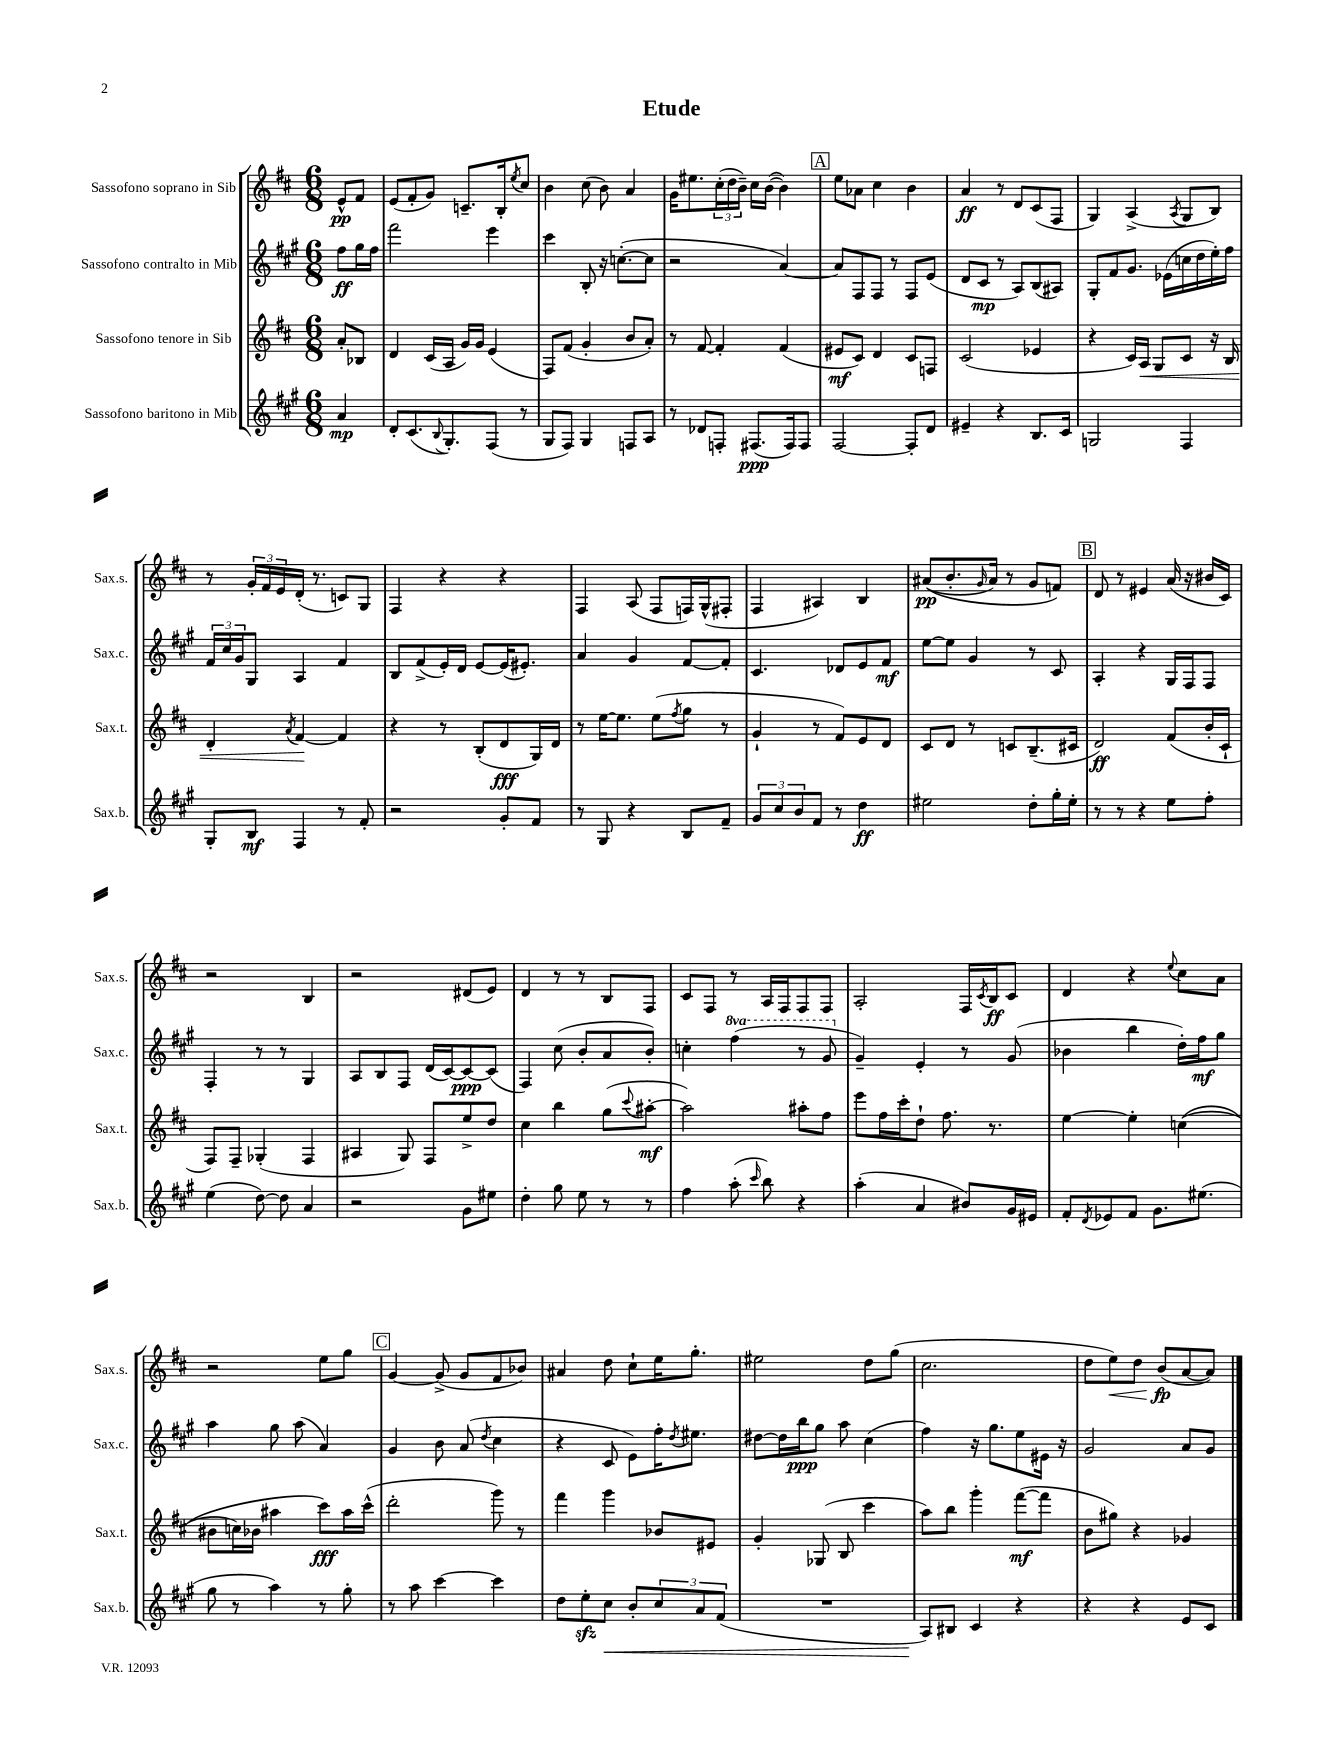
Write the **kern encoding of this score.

**kern	**dynam	**kern	**dynam	**kern	**dynam	**kern	**dynam
*part4	*part4	*part3	*part3	*part2	*part2	*part1	*part1
*staff4	*staff4	*staff3	*staff3	*staff2	*staff2	*staff1	*staff1
*I"Sassofono baritono in Mib	*	*I"Sassofono tenore in Sib	*	*I"Sassofono contralto in Mib	*	*I"Sassofono soprano in Sib	*
*I'Sax.b.	*	*I'Sax.t.	*	*I'Sax.c.	*	*I'Sax.s.	*
*clefG2	*	*clefG2	*	*clefG2	*	*clefG2	*
*k[f#c#g#]	*	*k[f#c#]	*	*k[f#c#g#]	*	*k[f#c#]	*
*M6/8	*	*M6/8	*	*M6/8	*	*M6/8	*
=	=	=	=	=	=	=	=
4a/	mp	8a'/L	.	8ff#\L	ff	8e^^/L	pp
.	.	8B-X/J	.	16gg#\L	.	8f#/J	.
.	.	.	.	16ff#\JJ	.	.	.
=1	=1	=1	=1	=1	=1	=1	=1
8d'/L	.	4d/	.	2fff#\	.	(8e/L	.
(8.c#/	.	.	.	.	.	8f#'/	.
.	.	(16c#/LL	.	.	.	8g/J)	.
8qqB/	.	.	.	.	.	.	.
8.G#'/)	.	16A/JJ	.	.	.	.	.
.	.	16g/LL)	.	.	.	8.cn~/L	.
.	.	16g/JJ	.	.	.	.	.
(8F#/J	.	(4e/	.	4eee\	.	.	.
.	.	.	.	.	.	16B'/k	.
.	.	.	.	.	.	8qee/	.
8r	.	.	.	.	.	8cc#/J	.
=2	=2	=2	=2	=2	=2	=2	=2
8G#/L	.	8F#/L)	.	4ccc#\	.	4b\	.
8F#/J)	.	(8f#/J	.	.	.	.	.
4G#/	.	4g'/	.	8B'/	.	(8cc#\	.
.	.	.	.	16r	.	8b\)	.
.	.	.	.	([8.ccn'\L	.	.	.
8Fn/L	.	8b/L	.	.	.	4a/	.
8A/J	.	8a'/J)	.	8cc\J]	.	.	.
=3	=3	=3	=3	=3	=3	=3	=3
8r	.	8r	.	2r	.	16g\KL	.
.	.	.	.	.	.	8.ee#X\	.
8d-X/L	.	[8f#/	.	.	.	.	.
8Fn'/J	.	4f#'/]	.	.	.	(24cc#'\L	.
.	.	.	.	.	.	24dd\	.
.	.	.	.	.	.	24b~\JJ)	.
(8.F#X/L	ppp	.	.	.	.	16cc#\LL	.
.	.	.	.	.	.	([16b\JJ	.
.	.	(4f#/	.	[4a/)	.	4b\])	.
16F#/k)	.	.	.	.	.	.	.
8F#/J	.	.	.	.	.	.	.
!!LO:REH:place=s1:t=A
=4	=4	=4	=4	=4	=4	=4	=4
[2F#/	.	8e#X/L	mf	8a/L]	.	8ee\L	.
.	.	8c#/J)	.	8F#/	.	8a-X\J	.
.	.	4d/	.	8F#/J	.	4cc#\	.
.	.	.	.	8r	.	.	.
8F#'/L]	.	8c#/L	.	8F#/L	.	4b\	.
8d/J	.	8Fn/J	.	(8e/J	.	.	.
=5	=5	=5	=5	=5	=5	=5	=5
4e#X~/	.	(2c#/	.	8d/L	.	4a/	ff
.	.	.	.	8c#/J	mp	.	.
4r	.	.	.	8r	.	8r	.
.	.	.	.	8A/L)	.	8d/L	.
8.B/L	.	4e-X/	.	(8B/	.	(8c#/	.
.	.	.	.	8A#X/J)	.	8F#/J	.
16c#/Jk	.	.	.	.	.	.	.
=6	=6	=6	=6	=6	=6	=6	=6
2Gn/	.	4r	.	8G#'/L	.	4G/)	.
.	.	.	.	8f#/	.	.	.
.	.	16c#/LL)	.	8.g#/J	.	(4A^/	.
!	!	!	!LO:HP:b	!	!	!	!
.	.	16A/JJ	<	.	.	.	.
.	.	8G/L	.	.	.	.	.
.	.	.	.	(16e-X\LL	.	.	.
.	.	.	.	.	.	8qA/	.
4F#/	.	8c#/J	.	16ccn\	.	8G/L	.
.	.	.	.	16dd\	.	.	.
.	.	16r	.	16ee'\)	.	8B/J)	.
.	.	16B/	.	16ff#\JJ	.	.	.
!!LO:LB:g=z
=7	=7	=7	=7	=7	=7	=7	=7
8G#'/L	.	4d'/	.	24f#/LL	.	8r	.
.	.	.	.	24cc#/	.	.	.
.	.	.	.	24g#/J	.	.	.
8B/J	mf	.	.	8G#/J	.	24g'/LL	.
.	.	.	.	.	.	24f#/	.
.	.	.	.	.	.	24e/	.
.	.	8qa/	.	.	.	.	.
4F#/	.	[4f#/	.	4A/	.	(16d'/JJ	.
.	.	.	.	.	.	8.r	.
8r	.	4f#/]	[	4f#/	.	8cn/L)	.
8f#'/	.	.	.	.	.	8G/J	.
=8	=8	=8	=8	=8	=8	=8	=8
2r	.	4r	.	8B/L	.	4F#/	.
.	.	.	.	(8f#^/	.	.	.
.	.	8r	.	16e'/L)	.	4r	.
.	.	.	.	16d/JJ	.	.	.
.	.	(8B'/L	.	[8e/L	.	.	.
8g#'/L	.	8d/	fff	(16e/K]	.	4r	.
.	.	.	.	8.e#X'/J)	.	.	.
8f#/J	.	16G/L)	.	.	.	.	.
.	.	16d/JJ	.	.	.	.	.
=9	=9	=9	=9	=9	=9	=9	=9
8r	.	8r	.	4a/	.	4F#/	.
8G#/	.	[16ee\KL	.	.	.	.	.
.	.	8.ee\J]	.	.	.	.	.
4r	.	.	.	4g#/	.	(8A/	.
.	.	(8ee\L	.	.	.	8F#/L	.
.	.	8qff#/	.	.	.	.	.
8B/L	.	8gg\J	.	[8f#/L	.	16Fn/L)	.
.	.	.	.	.	.	(16G^^/J	.
8f#~/J	.	8r	.	8f#'/J]	.	8F#X'/J	.
=10	=10	=10	=10	=10	=10	=10	=10
12g#/L	.	4g`/	.	4.c#/	.	4F#/	.
12cc#/	.	.	.	.	.	.	.
12b/	.	.	.	.	.	.	.
8f#/J	.	8r	.	.	.	4A#X/)	.
8r	.	8f#/L)	.	8d-X/L	.	.	.
4dd\	ff	8e/	.	8e/	.	4B/	.
.	.	8d/J	.	8f#/J	mf	.	.
=11	=11	=11	=11	=11	=11	=11	=11
2ee#X\	.	8c#/L	.	[8ee\L	.	((8a#X/L	pp
.	.	8d/J	.	8ee\J]	.	8.b'/	.
.	.	8r	.	4g#/	.	.	.
.	.	.	.	.	.	16qqg/	.
.	.	.	.	.	.	16a#/Jk)	.
.	.	8cn/L	.	.	.	8r	.
8dd'\L	.	(8.B~/	.	8r	.	8g/L	.
16gg#'\L	.	.	.	8c#/	.	8fn/J)	.
16ee#'\JJ	.	16c#X/Jk	.	.	.	.	.
!!LO:REH:place=s1:t=B
=12	=12	=12	=12	=12	=12	=12	=12
8r	.	2d/)	ff	4A'/	.	8d/	.
8r	.	.	.	.	.	8r	.
4r	.	.	.	4r	.	4e#X/	.
8ee\L	.	(8f#/L	.	16G#/LL	.	(16a/	.
.	.	.	.	16F#/J	.	16r	.
8ff#'\J	.	16b'/L	.	8F#/J	.	16b#X/LL	.
.	.	16c#`/JJ	.	.	.	16c#/JJ)	.
!!LO:LB:g=z
=13	=13	=13	=13	=13	=13	=13	=13
(4ee\	.	8F#/L)	.	4F#'/	.	2r	.
.	.	8F#~/J	.	.	.	.	.
[8dd\)	.	(4G-X'/	.	8r	.	.	.
8dd\]	.	.	.	8r	.	.	.
4a/	.	4F#/	.	4G#/	.	4B/	.
=14	=14	=14	=14	=14	=14	=14	=14
2r	.	4A#X/	.	8A/L	.	2r	.
.	.	.	.	8B/	.	.	.
.	.	8G/)	.	8F#/J	.	.	.
.	.	8F#/L	.	(16d/LL	.	.	.
.	.	.	.	[16c#/J)	.	.	.
8g#\L	.	8ee^/	.	8c#/_	ppp	(8d#X/L	.
8ee#X\J	.	8dd/J	.	(8c#/J]	.	8e/J)	.
=15	=15	=15	=15	=15	=15	=15	=15
4dd'\	.	4cc#\	.	4F#/)	.	4d/	.
8gg#\	.	4bb\	.	(8cc#\	.	8r	.
8ee\	.	.	.	8b'/L	.	8r	.
8r	.	(8gg\L	.	8a/	.	8B/L	.
.	.	8qqccc#/	.	.	.	.	.
8r	.	[8aa#X'\J	mf	8b'/J)	.	8F#/J	.
=16	=16	=16	=16	=16	=16	=16	=16
4ff#\	.	2aa#\])	.	4ccn'\	.	8c#/L	.
.	.	.	.	.	.	8F#/J	.
*	*	*	*	*8va	*	*	*
(8aa'\	.	.	.	(4fff#\	.	8r	.
16qqccc#/	.	.	.	.	.	.	.
8bb\)	.	.	.	.	.	16A/LL	.
.	.	.	.	.	.	16F#/J	.
4r	.	8aa#X'\L	.	8r	.	8F#/	.
.	.	8ff#\J	.	8gg#/	.	8F#/J	.
=17	=17	=17	=17	=17	=17	=17	=17
*	*	*	*	*X8va	*	*	*
(4aa'\	.	8eee\L	.	4g#~/)	.	2A'/	.
.	.	16ff#\L	.	.	.	.	.
.	.	16ccc#'\J	.	.	.	.	.
4a/	.	8dd`\J	.	4e'/	.	.	.
.	.	8.ff#\	.	.	.	.	.
8b#X/L)	.	.	.	8r	.	16F#/LL	.
.	.	.	.	.	.	8qc#/	.
.	.	8.r	.	.	.	16B/J	ff
16g#/L	.	.	.	(8g#/	.	8c#/J	.
16e#X/JJ	.	.	.	.	.	.	.
=18	=18	=18	=18	=18	=18	=18	=18
8f#'/L	.	[4ee\	.	4b-X\	.	4d/	.
8qd/	.	.	.	.	.	.	.
8e-X/	.	.	.	.	.	.	.
8f#/J	.	4ee'\]	.	4bb\	.	4r	.
8.g#\L	.	.	.	.	.	.	.
.	.	.	.	.	.	8qqee/	.
.	.	((4ccn\	.	16dd'\LL)	.	8cc#\L	.
(8.ee#X\J	.	.	.	16ff#\J	mf	.	.
.	.	.	.	8gg#\J	.	8a\J	.
!!LO:LB:g=z
=19	=19	=19	=19	=19	=19	=19	=19
8gg#\	.	8b#X\L	.	4aa\	.	2r	.
8r	.	16ccn\L)	.	.	.	.	.
.	.	16b-X\JJ	.	.	.	.	.
4aa\)	.	4aa#X\	.	8gg#\	.	.	.
.	.	.	.	(8aa\	.	.	.
8r	.	8ccc#\L)	fff	4a/)	.	8ee\L	.
8gg#'\	.	16aa#\L	.	.	.	8gg\J	.
.	.	(16ccc#^^\JJ	.	.	.	.	.
!!LO:REH:place=s1:t=C
=20	=20	=20	=20	=20	=20	=20	=20
8r	.	2ddd'\	.	4g#/	.	[4g/	.
8aa\	.	.	.	.	.	.	.
[4ccc#\	.	.	.	8b\	.	(8g^/]	.
.	.	.	.	(8a/	.	8g/L	.
.	.	.	.	8qdd/	.	.	.
4ccc#\]	.	8ggg\)	.	4cc#\	.	8f#/	.
.	.	8r	.	.	.	8b-X/J)	.
=21	=21	=21	=21	=21	=21	=21	=21
8dd\L	.	4fff#\	.	4r	.	4a#X/	.
8eezz'\	.	.	.	.	.	.	.
!	!LO:HP:b	!	!	!	!	!	!
8cc#\J	<	4ggg\	.	8c#/	.	8dd\	.
8b'/L	.	.	.	8e\L)	.	8cc#`\L	.
12cc#/	.	8b-X/L	.	16ff#'\K	.	16ee\K	.
.	.	.	.	8qdd/	.	.	.
.	.	.	.	8.ee#X\J	.	8.gg'\J	.
12a/	.	.	.	.	.	.	.
.	.	8e#X/J	.	.	.	.	.
(12f#/J	.	.	.	.	.	.	.
=22	=22	=22	=22	=22	=22	=22	=22
2.r	.	4g'/	.	[8dd#X\L	.	2ee#X\	.
.	.	.	.	16dd#\L]	.	.	.
.	.	.	.	16bb\J	ppp	.	.
.	.	(8G-X/	.	8gg#\J	.	.	.
.	.	8B/	.	8aa\	.	.	.
.	.	4ccc#\	.	(4cc#\	.	8dd\L	.
.	.	.	.	.	.	(8gg\J	.
=23	=23	=23	=23	=23	=23	=23	=23
8A/L)	.	8aa\L)	.	4ff#\)	.	2.cc#\	.
8B#X/J	[	8bb\J	.	.	.	.	.
4c#/	.	4ggg'\	.	16r	.	.	.
.	.	.	.	8.gg#\L	.	.	.
4r	.	([8fff#\L	mf	8ee\	.	.	.
.	.	8fff#\J]	.	16e#X\Jk	.	.	.
.	.	.	.	16r	.	.	.
=24	=24	=24	=24	=24	=24	=24	=24
4r	.	8b\L	.	2g#/	.	8dd\L	.
!	!	!	!	!	!	!	!LO:HP:b
.	.	8gg#X\J)	.	.	.	8ee\)	<
4r	.	4r	.	.	.	8dd\J	.
.	.	.	.	.	.	(8b/L	fp
8e/L	.	4g-X/	.	8a/L	.	[8a/	[
8c#/J	.	.	.	8g#/J	.	8a/J])	.
==	==	==	==	==	==	==	==
*-	*-	*-	*-	*-	*-	*-	*-
